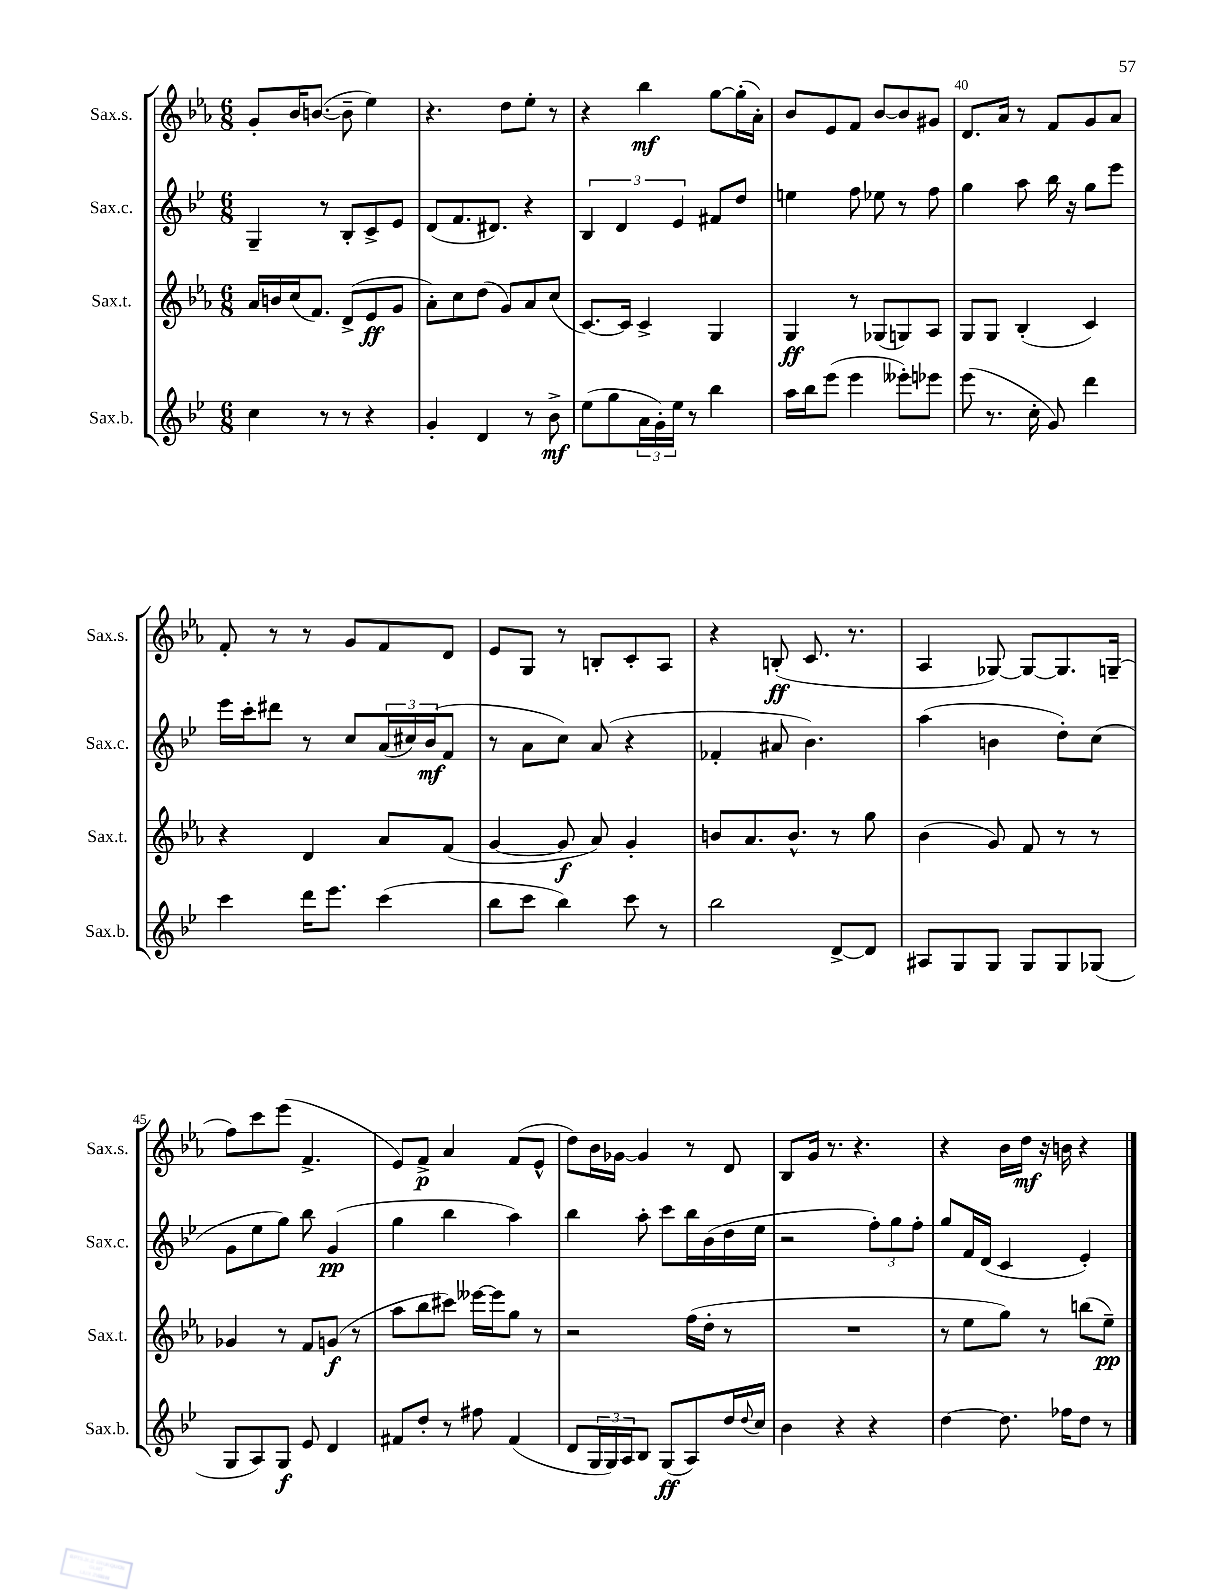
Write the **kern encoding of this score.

**kern	**kern	**kern	**kern
*staff4	*staff3	*staff2	*staff1
*clefG2	*clefG2	*clefG2	*clefG2
*k[b-e-]	*k[b-e-a-]	*k[b-e-]	*k[b-e-a-]
*M6/8	*M6/8	*M6/8	*M6/8
4cc\	16a-/LL	4G~/	8g'/L
.	16b/	.	.
.	(16cc/J	.	16b-/K
.	8.f/J)	.	([8.b/J
8r	.	8r	.
8r	(8d^/L	8B-'/L	8b~\]
4r	8e-/	8c^/	4ee-\)
.	8g/J	8e-/J	.
=	=	=	=
4g'/	8a-'\L)	(8d/L	4.r
.	8cc\	8.f/	.
4d/	(8dd\J	.	.
.	.	8.d#/J)	.
.	8g/L)	.	8dd\L
8r	8a-/	4r	8ee-'\J
8b-^\	(8cc/J	.	8r
=	=	=	=
(8ee-\L	[8.c/L)	6B-/	4r
8gg\	.	.	.
.	.	6d/	.
.	16c/]Jk	.	.
24a\L	4c^/	.	4bb-\
24g'\)	.	.	.
24ee-\JJ	.	6e-/	.
8r	.	.	.
4bb-\	4G/	8f#/L	[8gg\L
.	.	8dd/J	(16gg'\]L
.	.	.	16a-'\JJ)
=	=	=	=
16aa\LL	4G/	4ee\	8b-/L
16bb-\J	.	.	.
(8eee-\J	.	.	8e-/
4eee-\	8r	8ff\	8f/J
.	(8G-/L	8ee-\	[8b-/L
8eee--'\L)	8G/)	8r	8b-/]
8eee-\J	8A-/J	8ff\	8g#/J
=	=	=	=
(8eee-\	8G/L	4gg\	8.d/L
8.r	8G/J	.	.
.	.	.	16a-/Jk
.	(4B-'/	8aa\	8r
16cc'\	.	.	.
8g/)	.	16bb-\	8f/L
.	.	16r	.
4ddd\	4c/)	8gg\L	8g/
.	.	8eee-\J	8a-/J
=	=	=	=
4ccc\	4r	16eee-\LL	8f'/
.	.	16ccc'\J	.
.	.	8ddd#\J	8r
16ddd\LK	4d/	8r	8r
8.eee-\J	.	.	.
.	.	8cc/L	8g/L
(4ccc\	8a-/L	(24a/L	8f/
.	.	24cc#/)	.
.	.	(24b-/J	.
.	(8f/J	8f/J	8d/J
=	=	=	=
8bb-\L	[4g/	8r	8e-/L
8ccc\J	.	8a\L	8G/J
4bb-\)	8g/]	8cc\J)	8r
.	8a-/)	(8a/	8B'/L
8ccc\	4g'/	4r	8c'/
8r	.	.	8A-/J
=	=	=	=
2bb-\	8b/L	4f-'/	4r
.	8.a-/	.	.
.	.	8a#/	(8B'/
.	8.b^^/J	.	.
.	.	4.b-\)	8.c/
[8d^/L	8r	.	.
.	.	.	8.r
8d/]J	8gg\	.	.
=	=	=	=
8A#/L	(4b-\	(4aa\	4A-/
8G/	.	.	.
8G/J	8g/)	4b\	[8G-/)
8G/L	8f/	.	8G-/_L
8G/	8r	8dd'\L)	8.G-/]
(8G-/J	8r	(8cc\J	.
.	.	.	(16G~/Jk
=	=	=	=
8G/L	4g-/	8g\L	8ff\L)
8A/)	.	8ee-\	8ccc\
8G/J	8r	8gg\J)	(8eee-\J
8e-/	8f/L	8bb-\	4.f^/
4d/	(8g/J	(4g/	.
.	8r	.	.
=	=	=	=
8f#/L	8aa-\L	4gg\	8e-/L)
8dd'/J	8bb-\	.	8f^/J
8r	8ccc#\J)	4bb-\	4a-/
8ff#\	[16eee--\LL	.	.
.	16eee--\]J	.	.
(4f#/	8gg\J	4aa\)	(8f/L
.	8r	.	8e-^^/J
=	=	=	=
8d/L	2r	4bb-\	8dd\L)
24G/L	.	.	16b-\L
24G/)	.	.	.
.	.	.	[16g-\JJ
24A/J	.	.	.
8B-/J	.	8aa'\	4g-/]
(8G/L	.	8ccc\L	.
8A/)	(16ff\LL	16bb-\L	8r
.	16dd'\JJ	(16b-\	.
16dd/L	8r	16dd\	8d/
8qqdd/	.	.	.
16cc/JJ	.	16ee-\JJ	.
=	=	=	=
4b-\	2.r	2r	8B-/L
.	.	.	16g/Jk
.	.	.	8.r
4r	.	.	.
.	.	.	4.r
4r	.	12ff'\L)	.
.	.	12gg\	.
.	.	12ff'\J	.
=	=	=	=
[4dd\	8r	8gg/L	4r
.	8ee-\L	16f/L	.
.	.	(16d/JJ	.
8.dd\]	8gg\J)	4c/	16b-\LL
.	.	.	16dd\JJ
.	8r	.	16r
16ff-\LK	.	.	16b\
8dd\J	(8bb\L	4e-'/)	4r
8r	8ee-~\J)	.	.
==	==	==	==
*-	*-	*-	*-
